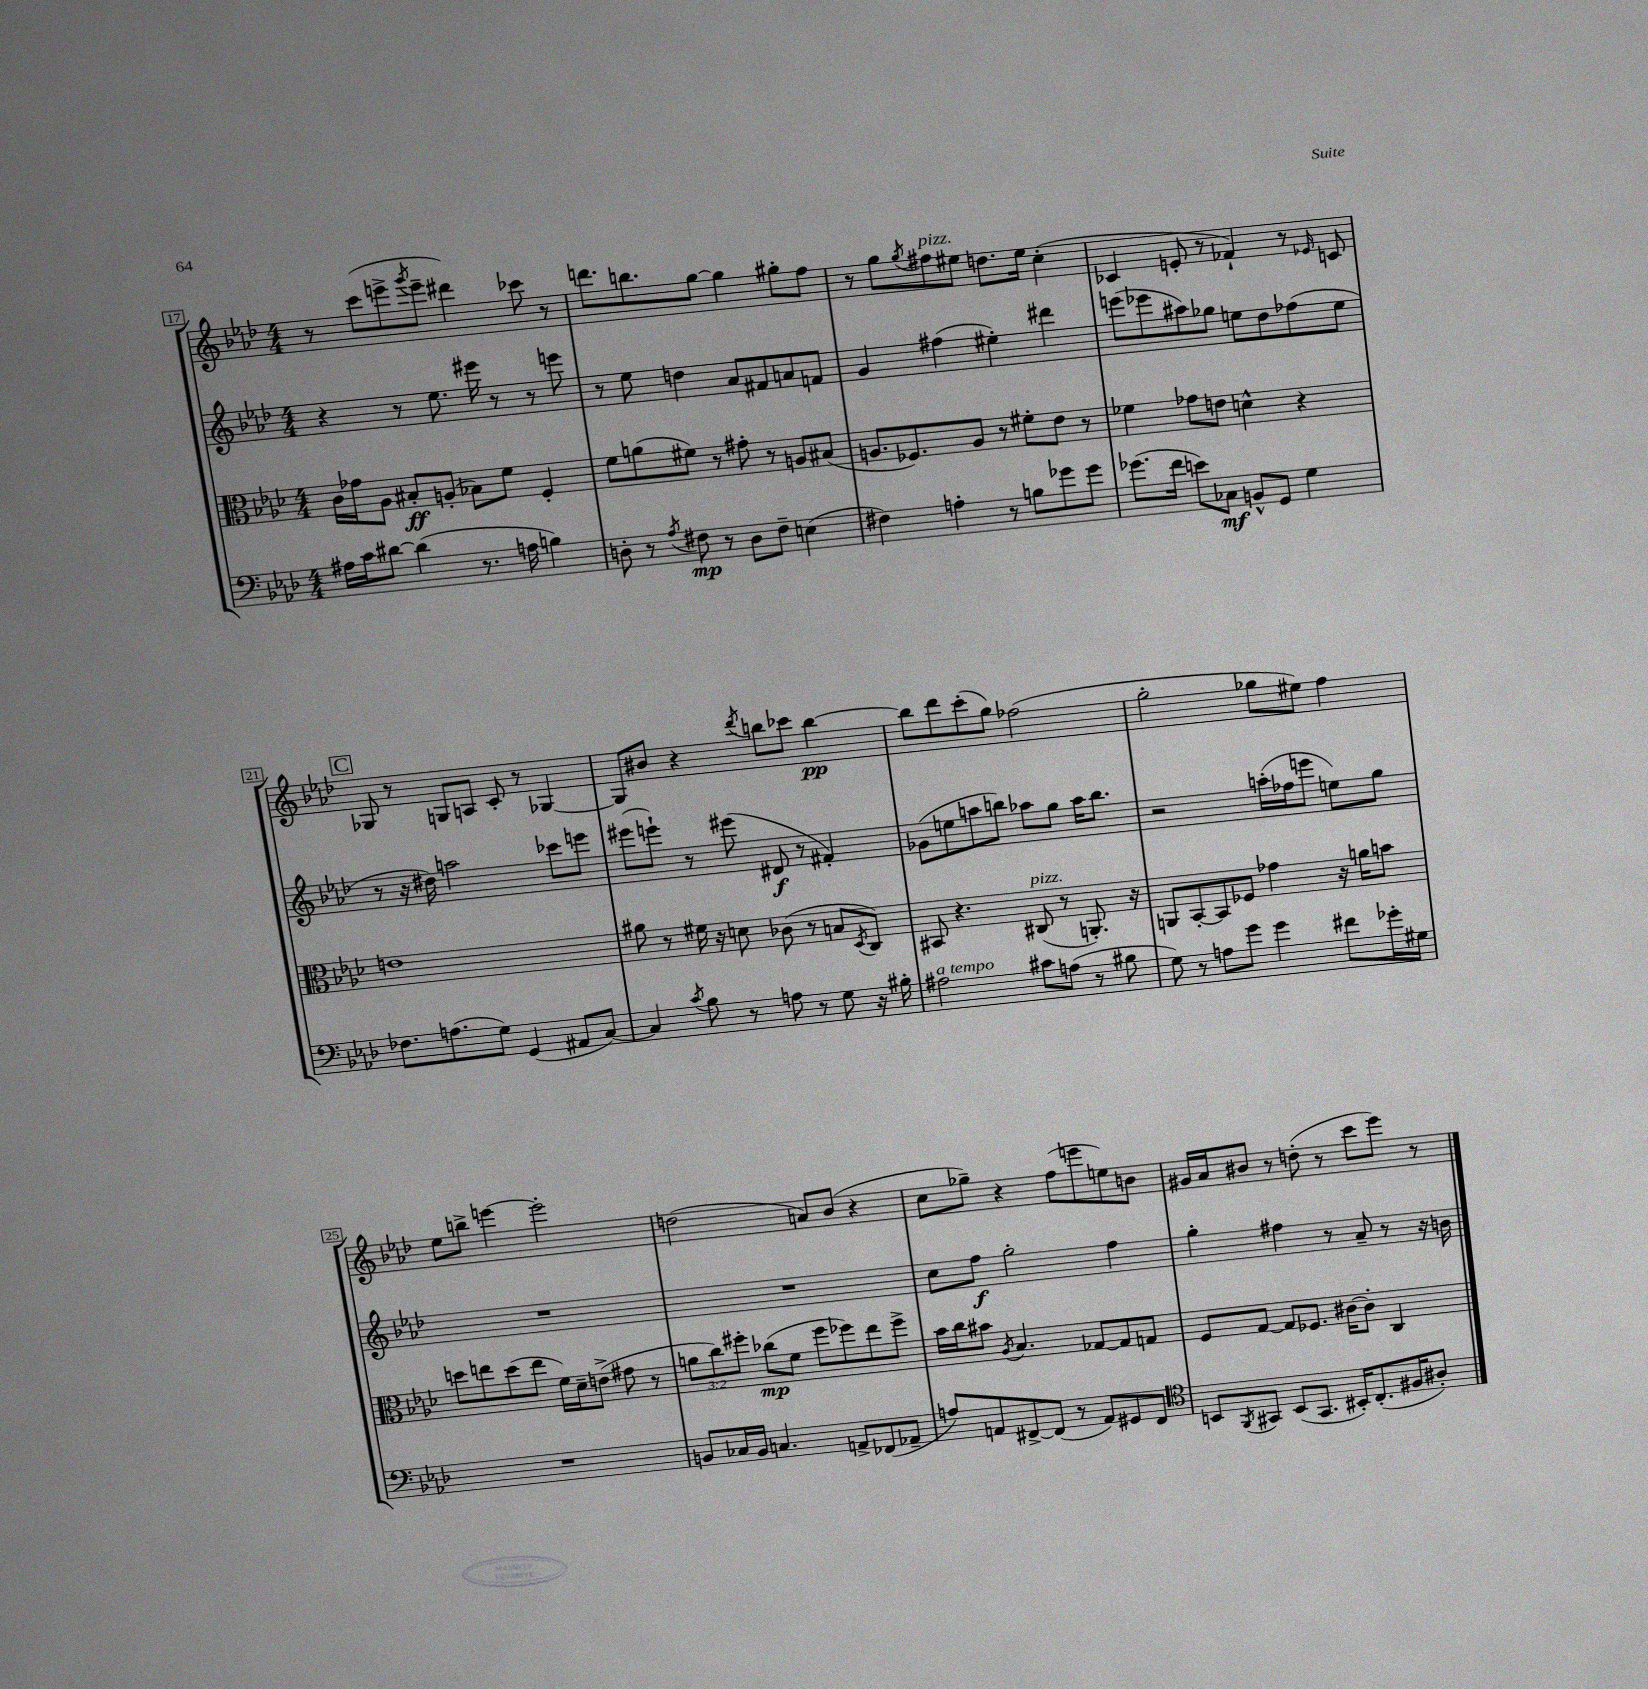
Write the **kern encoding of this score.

**kern	**dynam	**kern	**dynam	**kern	**dynam	**kern	**dynam
*part4	*part4	*part3	*part3	*part2	*part2	*part1	*part1
*staff4	*staff4	*staff3	*staff3	*staff2	*staff2	*staff1	*staff1
*clefF4	*	*clefC3	*	*clefG2	*	*clefG2	*
*k[b-e-a-d-]	*	*k[b-e-a-d-]	*	*k[b-e-a-d-]	*	*k[b-e-a-d-]	*
*M4/4	*	*M4/4	*	*M4/4	*	*M4/4	*
=17	=17	=17	=17	=17	=17	=17	=17
16A#X\LL	.	16c\LL	.	4r	.	8r	.
16c\J	.	16g-X\J	.	.	.	.	.
[8d#X\J	.	8A-\J	.	.	.	(8ccc\L	.
(4d#\]	.	8B#X'/L	ff	8r	.	8eeen^\	.
.	.	.	.	.	.	8qggg/	.
.	.	(8An'/J	.	8.ee-\	.	8eee~\J	.
8.r	.	8B-X\L)	.	.	.	4ddd#X\)	.
.	.	.	.	16eee#X\	.	.	.
.	.	8f\J	.	8r	.	.	.
16An\	.	.	.	.	.	.	.
4Bn\)	.	4F'/	.	8r	.	8ccc-X\	.
.	.	.	.	8eeen\	.	8r	.
=18	=18	=18	=18	=18	=18	=18	=18
8Dn'\	.	8f\L	.	8r	.	8.dddn\L	.
8r	.	(8an\	.	8ee-\	.	.	.
.	.	.	.	.	.	8.bbn\	.
8qA-/	.	.	.	.	.	.	.
8F#X\	mp	8f#X\J)	.	4ddn\	.	.	.
8r	.	8r	.	.	.	[8gg\J	.
8D\L	.	8g#X'\	.	8a-/L	.	4gg\]	.
8F#~\J	.	8r	.	8f#X/	.	.	.
(4En\	.	8An/L	.	8an/	.	8gg#X'\L	.
.	.	(8B#X/J	.	8fn/J	.	8ff\J	.
=19	=19	=19	=19	=19	=19	=19	=19
4F#X\)	.	8.An/L	.	4g/	.	8r	.
.	.	.	.	.	.	8gg\L	.
.	.	8.F-X/)	.	.	.	.	.
.	.	.	.	.	.	8qgg/	.
!	!	!	!	!	!	!LO:TX:a:i:t=pizz.	!
4An'\	.	.	.	(4ff#X\	.	8ff#X\	.
.	.	8A/J	.	.	.	8ee#X\J	.
8r	.	8r	.	4ee#X'\)	.	8.ddn\L	.
8Bn\L	.	8f#X'\L	.	.	.	.	.
.	.	.	.	.	.	16ee#\Jk	.
8g-X\	.	8e-\J	.	4ddd#X\	.	(4cc'\	.
8g-\J	.	8r	.	.	.	.	.
=20	=20	=20	=20	=20	=20	=20	=20
(8.g-X\L	.	4f-X\	.	(8eeen\L	.	4c-X/	.
.	.	.	.	8eee-X\	.	.	.
16f\Jk	.	.	.	.	.	.	.
8en\L)	.	8g-X\L	.	8aa#X\)	.	8en'/	.
8C-X\J	mf	8en\J	.	8gg-X\J	.	8r	.
8BBn^^/L	.	4dn^^\	.	8een\L	.	4f-X`/)	.
8GG/J	.	.	.	8dd-\	.	.	.
4G\	.	4r	.	(8ff-X\	.	8r	.
.	.	.	.	.	.	16qqe-X/	.
.	.	.	.	8ee\J	.	8cn/	.
!!LO:LB:g=z
!!LO:REH:place=s1:t=C
=21	=21	=21	=21	=21	=21	=21	=21
8.F-X\L	.	1en	.	8r	.	8G-X/	.
.	.	.	.	16r	.	8r	.
(8.An\	.	.	.	16dd#X\)	.	.	.
.	.	.	.	2aan\	.	8Gn/L	.
8G\J)	.	.	.	.	.	8An/J	.
(4GG/	.	.	.	.	.	8c'/	.
.	.	.	.	.	.	8r	.
8AA#X/L	.	.	.	8ccc-X\L	.	[4G-X/	.
[8C/J)	.	.	.	8eeen\J	.	.	.
=22	=22	=22	=22	=22	=22	=22	=22
4C/]	.	8a#X\	.	(8eee#X\L	.	8G-/L]	.
.	.	8r	.	8eeen`\J)	.	8b#X/J	.
8qc/	.	.	.	.	.	.	.
8B-\	.	16f#X\	.	8r	.	4r	.
.	.	16r	.	.	.	.	.
8r	.	8dn\	.	(8eee#X\	.	.	.
.	.	.	.	.	.	8qddd-/	.
8An\	.	(8c-X\	.	8d#X/	f	8bbn\L	.
8r	.	8r	.	8r	.	8ccc-X\J	.
8G\	.	8Bn/L	.	4f#X'/)	.	[4bb\	pp
.	.	8qD-/	.	.	.	.	.
16r	.	8C/J)	.	.	.	.	.
16B#X'\	.	.	.	.	.	.	.
=23	=23	=23	=23	=23	=23	=23	=23
!LO:TX:a:i:t=a tempo	!	!	!	!	!	!	!
2A#X\	.	8BB#X/	.	(8g-X\L	.	8bb\L]	.
.	.	4.r	.	8een\	.	8ddd-\	.
.	.	.	.	8aan\	.	(8ccc'\	.
.	.	.	.	8bbn\J)	.	8gg\J)	.
!	!	!LO:TX:a:i:t=pizz.	!	!	!	!	!
8c#X\L	.	(8C#X/	.	8aa-X\L	.	(2ff-X\	.
(8An\J	.	8r	.	8gg\J	.	.	.
8r	.	8.AAn'/)	.	16aa-\KL	.	.	.
.	.	.	.	8.bb\J	.	.	.
8B#X\	.	.	.	.	.	.	.
.	.	16r	.	.	.	.	.
=24	=24	=24	=24	=24	=24	=24	=24
8G\)	.	8AAn/L	.	2r	.	2gg'\	.
8r	.	[8BB-'/	.	.	.	.	.
8An\L	.	8BB-/]	.	.	.	.	.
8g\J	.	8F-X/J	.	.	.	.	.
4g\	.	4g-X\	.	(16aan'\LL	.	8gg-X\L	.
.	.	.	.	16ff-X\J	.	.	.
.	.	.	.	8eeen\J	.	8ee#X\J)	.
8f#X\L	.	16r	.	8een\L)	.	4ff\	.
.	.	16an\KL	.	.	.	.	.
16g-X'\L	.	8bn\J	.	8gg\J	.	.	.
16G#X\JJ	.	.	.	.	.	.	.
!!LO:LB:g=z
=25	=25	=25	=25	=25	=25	=25	=25
1r	.	8ddn\L	.	1r	.	8ee-\L	.
.	.	8een\	.	.	.	8bbn^\J	.
.	.	(8dd\	.	.	.	[4eeen\	.
.	.	8ee\J	.	.	.	.	.
.	.	16f\LL)	.	.	.	2eee'\]	.
.	.	16d-~\J	.	.	.	.	.
.	.	(8en^\J	.	.	.	.	.
.	.	8g#X\	.	.	.	.	.
.	.	8r	.	.	.	.	.
=26	=26	=26	=26	=26	=26	=26	=26
8BBn/L	.	12an\L	.	1r	.	(2ddn\	.
.	.	12cc\)	.	.	.	.	.
16C-X/L	.	.	.	.	.	.	.
.	.	12ff#X'\J	.	.	.	.	.
16BB/JJ	.	.	.	.	.	.	.
4.Cn/	.	(8cc-X\L	mp	.	.	.	.
.	.	8f\J	.	.	.	.	.
.	.	8ff#\L	.	.	.	8an/L)	.
8AAn^/L	.	8ff-X\)	.	.	.	(8b-/J	.
(8FF-X/	.	8ee-\	.	.	.	4r	.
8AA-X~/J	.	8ff-^\J	.	.	.	.	.
=27	=27	=27	=27	=27	=27	=27	=27
8An/L)	.	16b-\LL	.	8cc\L	.	8cc\L	.
.	.	16cc\J	.	.	.	.	.
8AAn/	.	8b#X\J	.	8ff\J	f	8gg-X~\J)	.
.	.	8qA-/	.	.	.	.	.
[8FF#X^/	.	4.B-/	.	2gg'\	.	4r	.
(8FF#/J]	.	.	.	.	.	.	.
8r	.	.	.	.	.	(8ff\L	.
8AA/L)	.	[8G-X/L	.	.	.	8eeen\	.
8GG#X/	.	8G-/]	.	4ff\	.	8een\)	.
8FF#/J	.	8Gn/J	.	.	.	8bn\J	.
=28	=28	=28	=28	=28	=28	=28	=28
*clefC4	*	*	*	*	*	*	*
8BBn/L	.	8F/L	.	4gg'\	.	16g#X/LL	.
.	.	.	.	.	.	16a-/J	.
8qFF/	.	.	.	.	.	.	.
8GG#X/J	.	[8G/J	.	.	.	8b#X/J	.
(8BB/L	.	8G/L]	.	4ff#X\	.	8r	.
8.GG#/J	.	8.F-X/J	.	.	.	(8ddn'\	.
.	.	.	.	8r	.	8r	.
16BB#X'/KL)	.	[16c#X\KL	.	.	.	.	.
(8.C'/	.	8c#'\J]	.	8a-~/	.	8ccc\L	.
.	.	4C/	.	8r	.	8eee-\J)	.
16F#X/K	.	.	.	.	.	.	.
8A#X'/J)	.	.	.	16r	.	8r	.
.	.	.	.	16bn\	.	.	.
==	==	==	==	==	==	==	==
*-	*-	*-	*-	*-	*-	*-	*-
